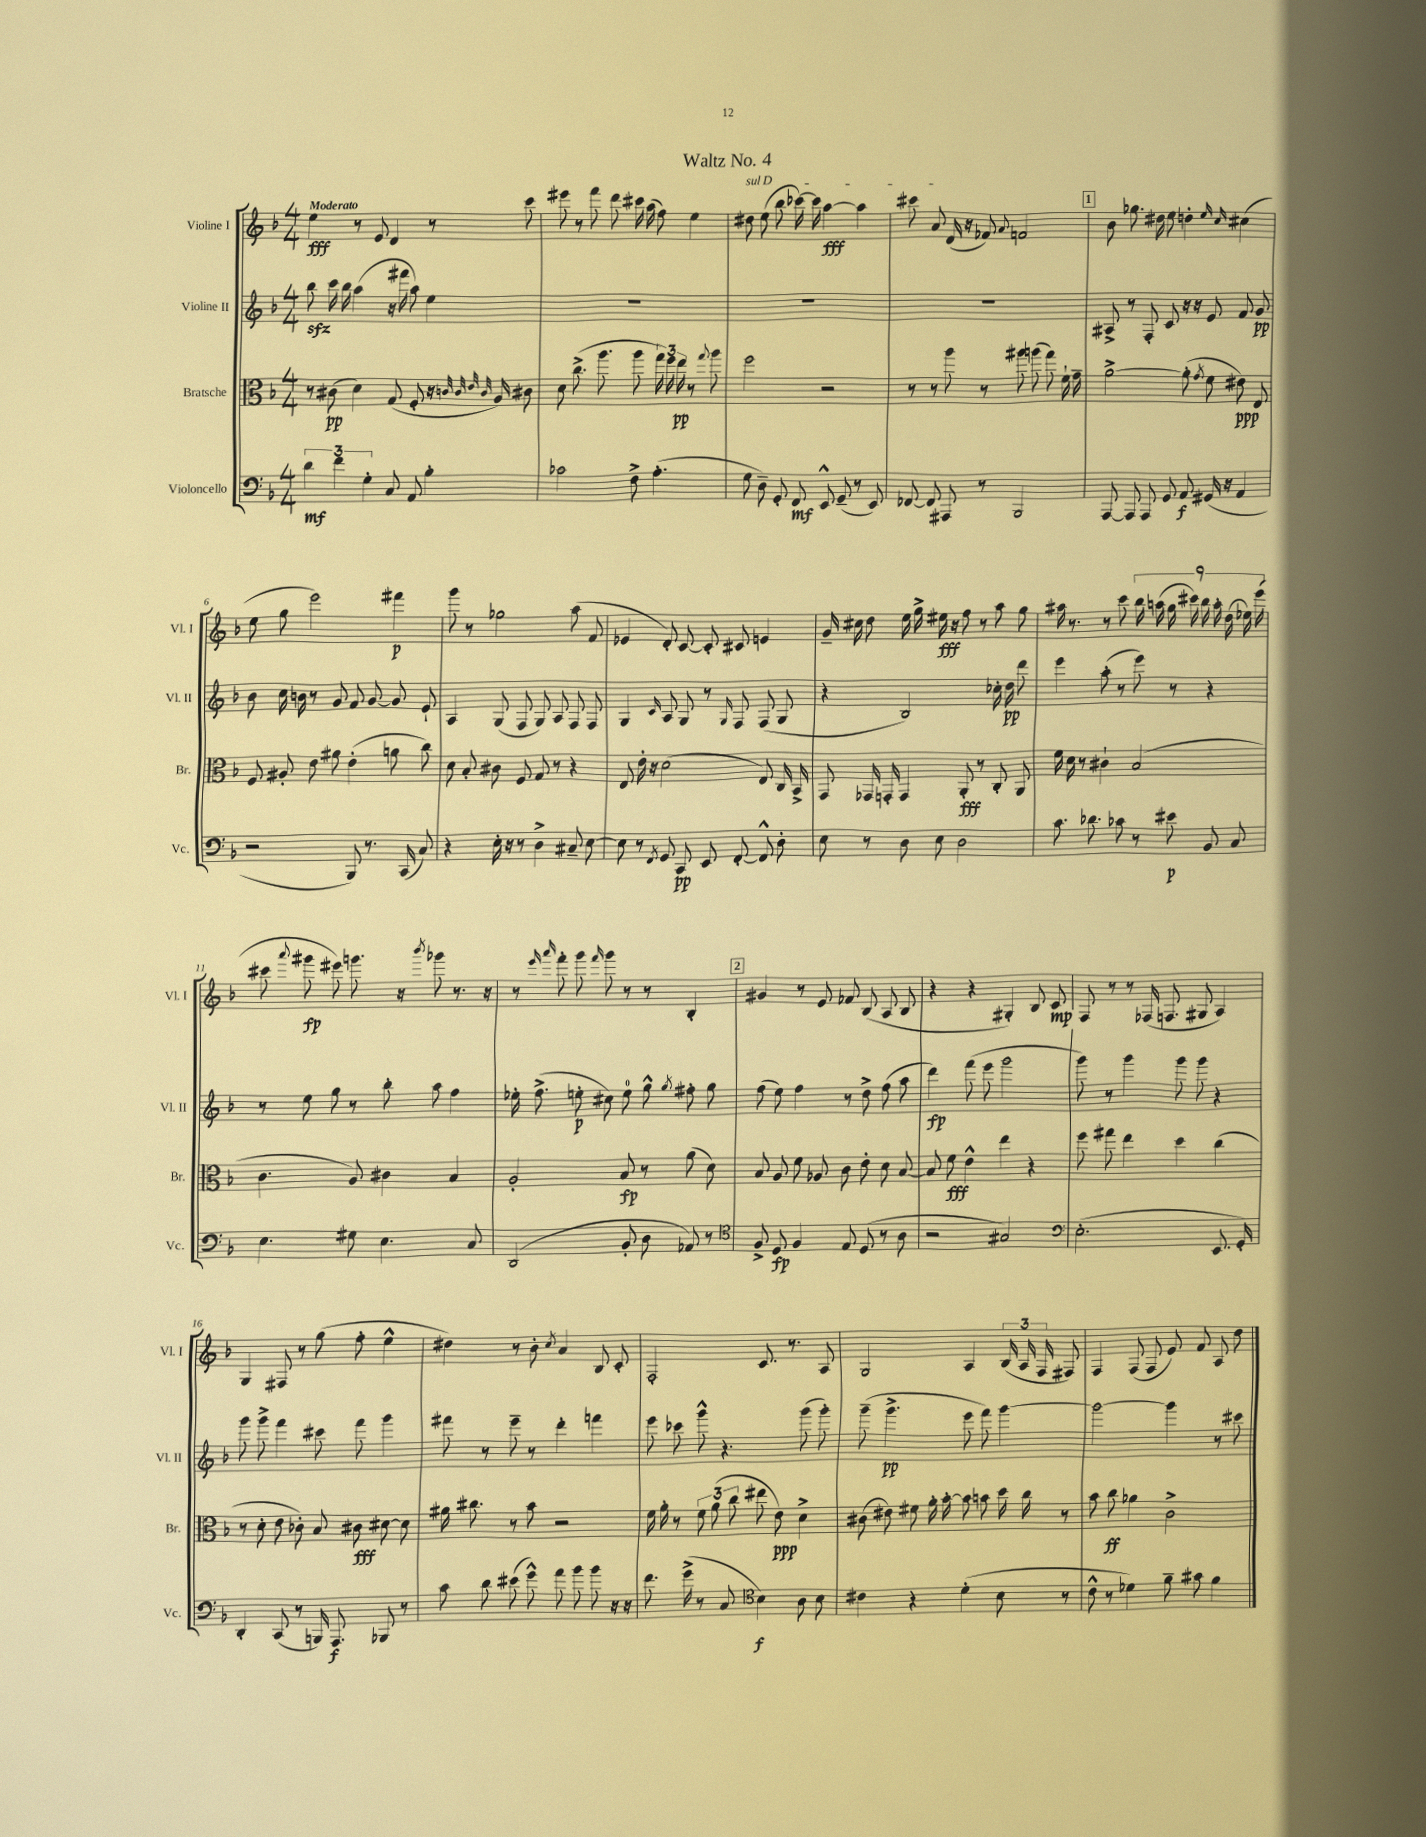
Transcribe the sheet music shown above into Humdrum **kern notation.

**kern	**kern	**kern	**kern
*staff4	*staff3	*staff2	*staff1
*clefF4	*clefC3	*clefG2	*clefG2
*k[b-]	*k[b-]	*k[b-]	*k[b-]
*M4/4	*M4/4	*M4/4	*M4/4
6d\	8r	8bb-\	4ee\
.	(8c#\	16ccc\	.
6f\	.	.	.
.	.	16bb-\	.
.	4d\)	(4aa\	8r
6G'\	.	.	.
.	.	.	8e/
8C/	(8G/	16r	4d/
.	.	16fff#\	.
8AA/	8F'/	8aa\)	.
4B-'\	16r	4ee\	8r
.	32qqc/	.	.
.	32qqc/	.	.
.	32qqe/	.	.
.	32qqc/	.	.
.	16A/)	.	.
.	8c#\	.	8ccc\
=	=	=	=
2c-\	8d\	1r	8eee#\
.	(8.cc^\	.	8r
.	.	.	8fff\
.	8.aa\	.	.
.	.	.	8ddd\
8F^\	8aa\	.	16ccc#\
.	.	.	(16aa\
(4.A'\	24gg\)	.	8ff\)
.	24ff\	.	.
.	24ee\	.	.
.	8r	.	4ee\
.	8qqgg/	.	.
.	8aa\	.	.
=	=	=	=
8G\	2ff\	1r	8dd#\
8D~\)	.	.	(8ee\
8GG'/	.	.	8bb-\
8FF/	.	.	[16ccc-\)
.	.	.	16ccc-\]
8EE^^/	2r	.	[4aa\
(8GG~/	.	.	.
8r	.	.	4aa\]
8EE/)	.	.	.
=	=	=	=
[8FF-/	8r	1r	8ccc#\
8FF-/]	8r	.	8a/
8AAA#/	8aa\	.	(16d/
.	.	.	16r
8r	8r	.	8f-/)
.	.	.	8qqa/
2BBB-/	8aa#\	.	2f/
.	(8aa\	.	.
.	8gg\)	.	.
.	16f`\	.	.
.	16g~\	.	.
=	=	=	=
[8AAA/	[2a^\	8A#^/	8b-\
8AAA/]	.	8r	8.gg-\
8AAA/	.	8F'/	.
.	.	.	16dd#\
8GG/	.	8c/	8ee\
8AA/	(8a'\]	16r	4dd'\
.	.	16r	.
.	8qg/	.	.
(16GG#/	8f\	8e/	.
16r	.	.	.
.	.	.	16qqee/
.	.	.	16qqcc/
4AA/	8e#\)	8f/	(4cc#\
.	8E/	8g/	.
=	=	=	=
2r	8F/	8b-\	8ee\
.	8A#'/	16cc\	8gg\
.	.	16b\	.
.	8e\	8r	2eee\)
.	8a#\	8g/	.
8BBB-/)	(4e'\	8f/	.
8.r	.	[8g/	.
.	8a\	8g/]	4fff#\
(16CC/	.	.	.
8C/)	8cc\)	8e`/	.
=	=	=	=
4r	8d\	4A/	8ggg\
.	8B-'/	.	8r
16E'\	8c#\	(8G/	2gg-\
16r	.	.	.
8r	8F/	8F/	.
4D^\	8G/	8G/)	.
.	8r	8A/	.
8C#~/	4r	8F/	(8aa\
[8E\	.	8F/	8f/
=	=	=	=
8E\]	8E/	4G/	4e-/
8r	16e'\	.	.
.	16r	.	.
8qFF/	.	16qqc/	.
8GG/	(2d\	8A/	8d'/)
8CC/	.	8G/	[8c/
8EE/	.	8r	8c'/]
.	.	16qqG/	.
[8FF'/	.	8F/	8c#/
8FF^^/]	8E/)	(8F/	4e/
8D'\	16C/	8G/	.
.	16BB-^/	.	.
=	=	=	=
8E\	8GG/	4r	16g~/
.	.	.	16cc#\
8r	16GG-/	.	8dd\
.	16GG'/	.	.
8D\	4GG/	2B-/)	16ee\
.	.	.	16gg^\
8E\	.	.	16ee#\
.	.	.	16r
2D\	8AA'/	.	8ff\
.	8r	.	8r
.	8C'/	16cc-'\	8aa\
.	.	16dd\	.
.	8AA/	8ddd\	8gg\
=	=	=	=
8.c\	16f\	4eee\	16aa#\
.	16d\	.	8.r
.	8r	.	.
8.d-\	.	.	.
.	4c#`\	(8aa'\	8r
8c-\	.	8r	8ccc\
8r	(2B-/	8eee\)	18bb-\
.	.	.	(18aa\
.	.	.	18gg\
8e#\	.	8r	.
.	.	.	18ccc#\)
.	.	.	18bb-\
8BB-/	.	4r	.
.	.	.	18aa'\
.	.	.	(18dd\
8C/	.	.	.
.	.	.	18ee-\)
.	.	.	(18eee\
=	=	=	=
4.E\	4.c\	8r	8ccc#\
.	.	.	8qqaaa/
.	.	8ee\	8ggg#\
.	.	8gg\	8eee#\)
8G#\	8A/)	8r	8.ggg\
4.E\	4c#\	8bb-'\	.
.	.	.	16r
.	.	.	8qbbb-/
.	.	8aa\	8ggg-\
.	4B-/	4ff\	8.r
8C/	.	.	.
.	.	.	16r
=	=	=	=
(2DD/	2A'/	16ee-'\	8r
.	.	(8.ff^\	.
.	.	.	16qqeee/
.	.	.	16qqaaa/
.	.	.	8fff'\
.	.	8ee'\	8ggg\
.	.	.	16qqfff/
.	.	8cc#\)	8ggg\
8BB-'/	8B-/	8ee\	8r
8D\	8r	8gg^^\	8r
.	.	8qgg/	.
8AA-/)	(8a\	8ff#'\	4B-'/
8r	8d\)	8gg\	.
=	=	=	=
*clefC4	*	*	*
8F^/	8B-/	(8ff\	4g#/
8D/	8A/	8ee\)	.
4F/	8f\	4ff\	8r
.	8A-/	.	8e/
8E/	8c\	8r	8f-/
(8D/	8e'\	8dd^\	(8B-/
8r	8d\	(8ff\	8A/
8A\	[8B-/	8aa\	8B-/
=	=	=	=
2r	8B-/]	4ddd\)	4r
.	8f\	.	.
.	4e^^\	(8fff\	4r
.	.	8eee\	.
2G#/)	4ee\	2ggg\	4G#'/)
.	4r	.	8B-/
.	.	.	8c/
=	=	=	=
*clefF4	*	*	*
(2.E'\	8ff\	8ggg\)	8F/
.	8gg#\	8r	8r
.	4ee\	4ggg\	8r
.	.	.	(16F-/
.	.	.	8.F/
.	4dd\	8ggg\	.
.	.	8ggg\	8G#/
8.EE/	(4cc\	4r	4A/)
16GG'/)	.	.	.
=	=	=	=
4DD'/	8r	8ggg\	4G/
.	8d'\	8ggg^\	.
(8CC/	8e\	4fff\	8F#/
8r	8c-'\)	.	8r
16BBB/)	8B-/	8ccc#\	(8gg\
8.AAA/	.	.	.
.	8c#\	8fff\	8ff'\
8BBB-/	[8d#\	4ggg\	4ee^^\
8r	8d#\]	.	.
=	=	=	=
8c\	16a#\	8fff#\	4dd#\)
.	8.cc#\	.	.
8d\	.	8r	.
(8e#\	8r	8eee~\	8r
8g^^\)	8b-\	8r	8b-'\
.	.	.	8qcc/
8a\	2r	4ddd'\	4a/
8b-\	.	.	.
8b-\	.	4fff\	8B-/
16r	.	.	8c'/
16r	.	.	.
=	=	=	=
8.f\	16f\	8eee\	2F'/
.	16a'\	.	.
.	8r	8ccc-\	.
(16g^\	.	.	.
8r	12f\	8ggg^^\	.
.	(12a\	.	.
8C/	.	4.r	.
.	12cc\	.	.
*clefC4	*	*	*
4B-\)	8ee#\	.	8.c/
.	8e\)	.	.
.	.	.	8.r
8A\	4d^\	(8ggg\	.
8B-\	.	8ggg'\)	8A/
=	=	=	=
4c#\	(8c#\	(8ggg~\	2G/
.	8e#\)	4.ggg^\	.
4r	8f#\	.	.
.	16a'\	.	.
.	[16b-'\	.	.
(4d'\	8b-\]	8eee\	4A/
.	8b\	8fff\)	.
8B-\	16dd\	[4ggg\	(24B-/
.	.	.	24A/
.	16cc\	.	.
.	.	.	24F/
8r	8r	.	8F#/)
=	=	=	=
8c^^\	8b-\	2ggg\_	4F/
8r	8cc\	.	.
4d-\)	4a-\	.	(8F/
.	.	.	8F/
8f~\	2c^\	4ggg\]	8e/)
8g#\	.	.	8f/
4f\	.	8r	8A/
.	.	8ccc#\	8dd\
==	==	==	==
*-	*-	*-	*-
